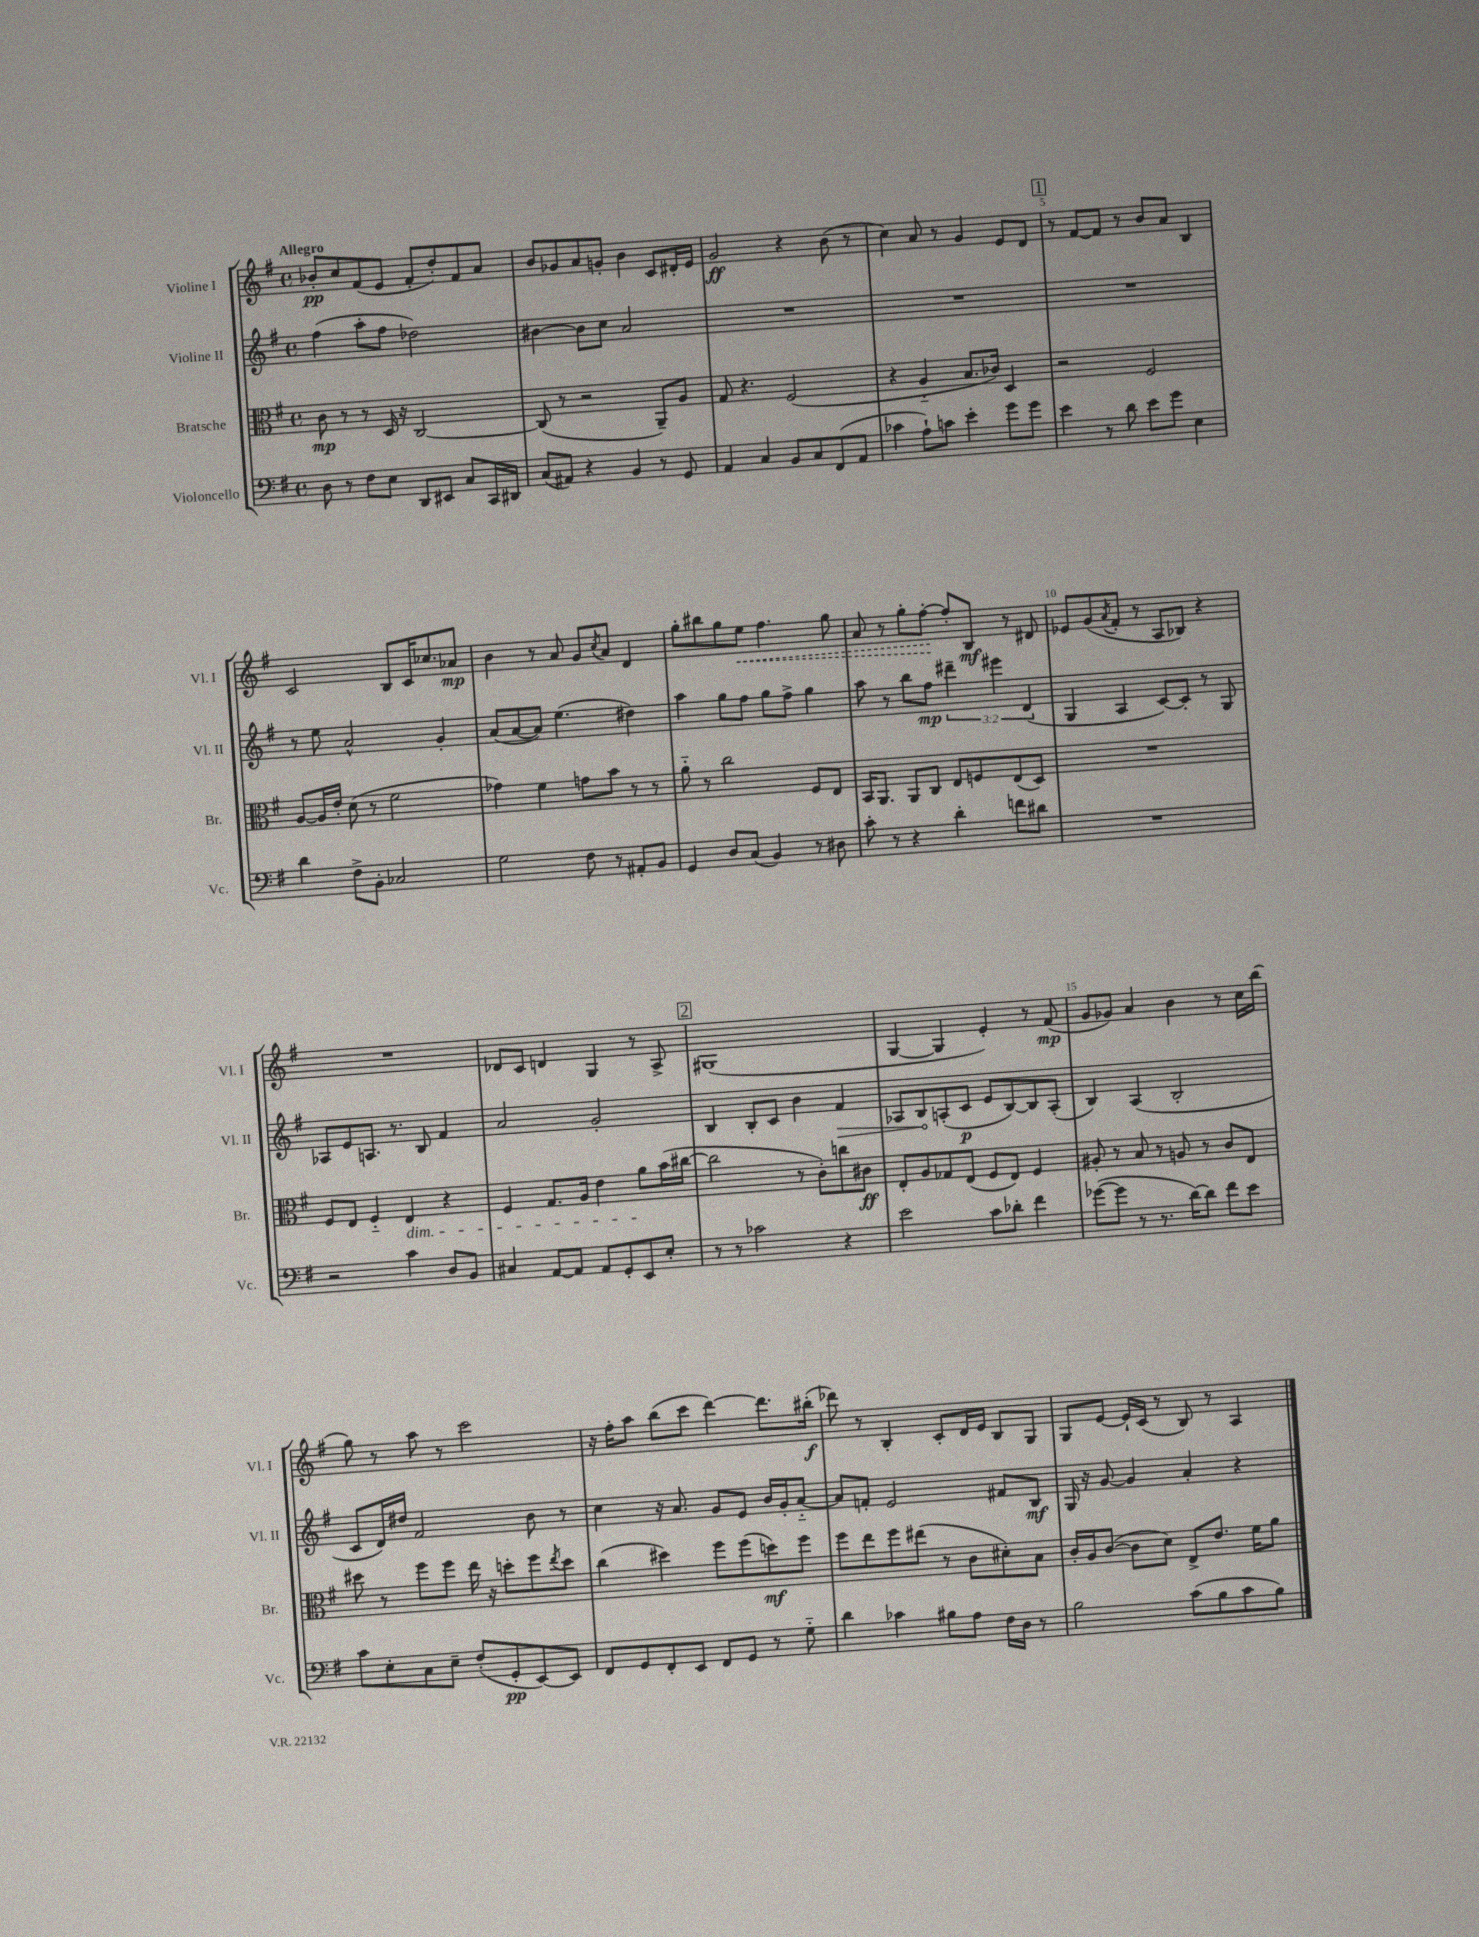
<<
\new StaffGroup <<
\new Staff = "s0" \with { instrumentName = "Violine I" shortInstrumentName = "Vl. I" } {
    \clef treble \key g \major \defaultTimeSignature \time 4/4 \tempo "Allegro"
    bes'8-.\pp c''8 fis'8( e'8 fis'8-. d''8-.) fis'8 a'8 |
    b'8 ges'8 a'8 g'8-. b'4 c'8 dis'16-. e'16 |
    g'2\ff r4 b'8( r8 |
    c''4) a'8 r8 g'4 e'8 d'8 |
    \mark \markup { \box "1" } r8 fis'8~ fis'8 r8 b'8 a'8 b4 |
    c'2 b8 c'16 ces''8. aes'8\mp |
    b'4 r8 a'8 g'8 \acciaccatura { c''8 } a'8 d'4 |
    g''8-. bis''8 g''8 \once \override Hairpin.style = #'dashed-line e''8\< fis''4. g''8 |
    a'8 r8 g''8-. fis''8~-.\! fis''8-. b8\mf r8 dis'8 |
    ees'8 g'8( \acciaccatura { a'8 } fis'8-. r8 a8 bes8) r4 |
    R1 |
    des'8 c'8 d'4 g4 r8 a8-> |
    \mark \markup { \box "2" } gis1( |
    g4~ g4 e'4-.) r8 fis'8\mp( |
    g'8 ges'8) a'4 b'4 r8 c''16 b''16( |
    g''8) r8 a''8 r8 c'''2 |
    r16 fis''16-. a''8 b''8( c'''8 d'''4~) d'''8. bis''16-.\f( |
    des'''8) r8 b4-. c'8-. d'16 e'16 b8 g8 |
    g8 e'8~ e'16-! c'16( r8 b8) r8 a4 \bar "|." |
}
\new Staff = "s1" \with { instrumentName = "Violine II" shortInstrumentName = "Vl. II" } {
    \clef treble \key g \major \defaultTimeSignature \time 4/4 \override Staff.TupletNumber.text = #tuplet-number::calc-fraction-text
    fis''4( a''8-. fis''8 des''2) |
    bis'4~ bis'8 c''8 a'2 |
    R1 |
    R1 |
    \mark \markup { \box "1" } R1 |
    r8 e''8 a'2-^ g'4-. |
    a'8( a'8~ a'8) e''4.( dis''4) |
    a''4 g''8 fis''8 g''8 fis''8-> g''4 |
    a''8 r8 b''8 fis''8\mp \tuplet 3/2 { dis'''4-- eis'''4 d'4( } |
    g4 a4 c'8~) c'8-. r8 g8 |
    aes8 e'8 a8. r8. b8 fis'4 |
    a'2 g'2-. |
    \mark \markup { \box "2" } b4 b8-. c'8 b'4 \once \override Hairpin.circled-tip = ##t fis'4\> |
    aes8 b8\! a8-.( c'8\p e'8 b8~) b8 a8-.( |
    b4) a4( b2-. |
    c'8 d'16) dis''16 fis'2 b'8 r8 |
    c''4 r16 a'8. g'8 e'8 b'16 g'16-. a'8~-_ |
    a'8 f'8-. e'2 fis'8 b8\mf |
    g16 r16 g'8~ g'4 a'4-. r4 \bar "|." |
}
\new Staff = "s2" \with { instrumentName = "Bratsche" shortInstrumentName = "Br." } {
    \clef alto \key g \major \defaultTimeSignature \time 4/4
    c'8\mp r8 r8 d16 r16 c2~ |
    c8( r8 r2 a,8--) a8 |
    g8 r4. fis2( |
    r4 a4-_ b8. ces'16) d4 |
    \mark \markup { \box "1" } r2 fis2 |
    a8~ a16 e'16-. d'8( r8 fis'2 |
    ges'4) fis'4 g'8 b'8 r8 r8 |
    a'8-_ r8 c''2 fis8 e8 |
    b,16 a,8. a,8 c8 e8 f8 e8( d8) |
    R1 |
    fis8 e8 fis4-_ e4\dim r4 |
    fis4 g8. a16 e'4 a'8\! b'16( cis''16~ |
    \mark \markup { \box "2" } cis''2 r8 c'8-.) c''8 cis'8\ff |
    e8-. a8 ges8 e8( fis8 e8) fis4 |
    ais8-. r8 b8 r8 a8 r8 c'8 e8 |
    dis''8 r8 fis''8 fis''8 e''16 r16 d''8-. fis''8 \acciaccatura { e''8 } d''8 |
    c''4( dis''4) fis''8 fis''8( d''8\mf) fis''8 |
    fis''8 e''8 fis''8 eis''8( r8 c'8 dis'8-.) b8 |
    c'16-. a16 c'8~( c'8 d'8) e8-> e'8. fis'16 a'8 \bar "|." |
}
\new Staff = "s3" \with { instrumentName = "Violoncello" shortInstrumentName = "Vc." } {
    \clef bass \key g \major \defaultTimeSignature \time 4/4
    d8 r8 fis8 e8 d,8 eis,8 c8 c,16 dis,16 |
    c8( ais,8) r4 b,4 r8 g,8 |
    a,4 c4 b,8 c8 fis,8( a,8 |
    ces'4 a8-!) c'8 e'4-. g'8 g'8 |
    \mark \markup { \box "1" } e'4 r8 d'8 e'8 g'8 e4 |
    d'4 fis8-> b,8-. ces2 |
    g2 fis8 r8 ais,8-. b,8 |
    g,4 d8 c8( b,4) r8 dis8 |
    c'8-. r8 r4 d'4-. f'8 dis'8 |
    R1 |
    r2 c'4 d8 b,8 |
    cis4 a,8~ a,8 a,8 g,8-. e,8 e8-. |
    \mark \markup { \box "2" } r8 r8 ces'2 r4 |
    e'2 c'8 des'8-. fis'4 |
    ges'8~( ges'8 r8 r8. d'16~) d'8 fis'8 e'8 |
    c'8 e8-. c8 e8-- fis8-.( g,8-.\pp e,8~) e,8 |
    fis,8 g,8 fis,8-. e,8 fis,8 g,8 r8 g8-_ |
    d'4 ces'4 bis8 a8 fis16 d16 r8 |
    b2 c'8( b8 c'8 b8) \bar "|." |
}
>>
>>
\layout { \context { \Score \override BarNumber.break-visibility = ##(#f #t #t) barNumberVisibility = #(every-nth-bar-number-visible 5) } }
